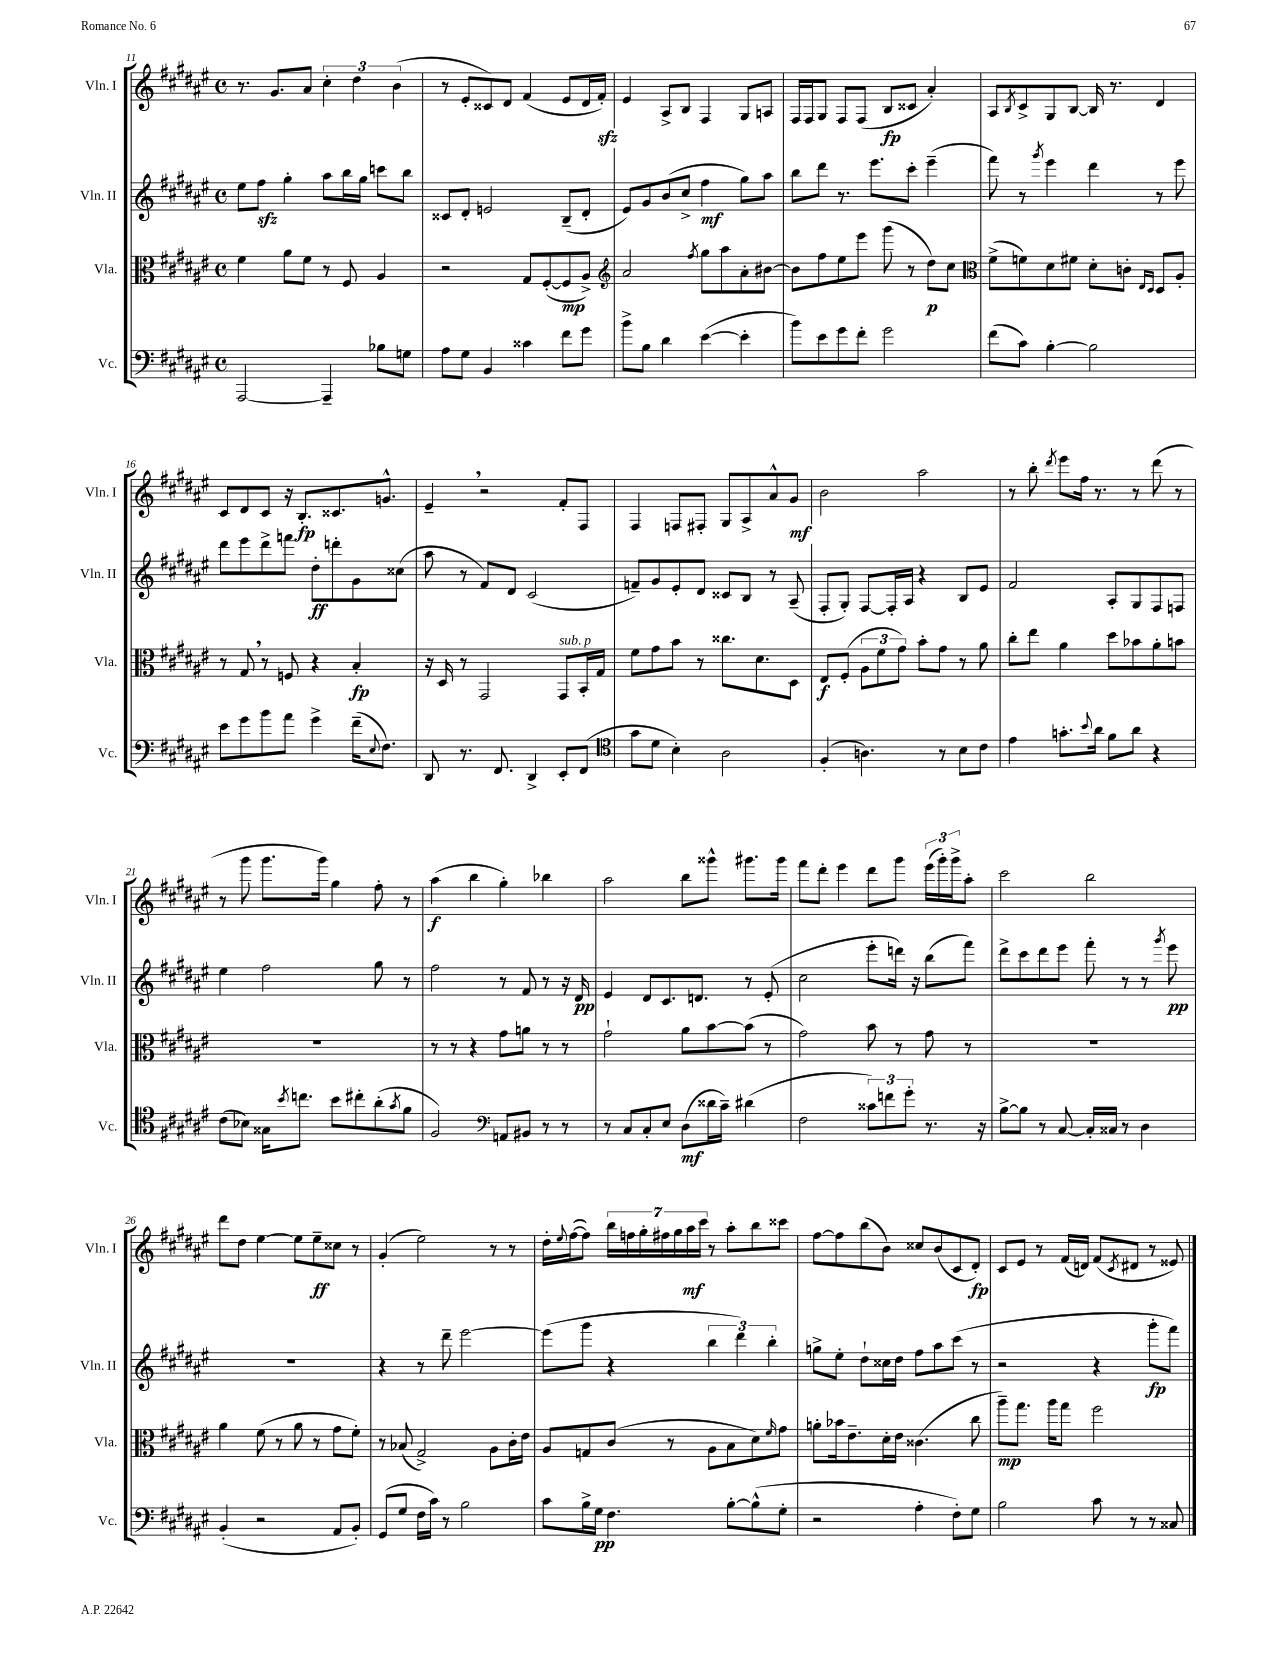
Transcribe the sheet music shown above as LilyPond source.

<<
\new StaffGroup <<
\new Staff = "s0" \with { instrumentName = "Vln. I" shortInstrumentName = "Vln. I" } {
    \clef treble \key fis \major \defaultTimeSignature \time 4/4
    r8. gis'8. ais'8 \tuplet 3/2 { cis''4-. dis''4 b'4( } |
    r8 eis'8-. cisis'8) dis'8 fis'4( eis'8 dis'16 fis'16-.\sfz) |
    eis'4 ais8-> b8 fis4 gis8 a8 |
    fis16 fis16 gis8 fis8 fis8( b8\fp cisis'8 ais'4-.) |
    ais8 \acciaccatura { b8 } cis'8-> gis8 b8~ b16 r8. dis'4 |
    cis'8 dis'8 cis'8 r16 b8.-.\fp cisis'8. g'8.-^ |
    eis'4-- \breathe r2 fis'8-. fis8 |
    fis4 f8 fis8-. gis8 ais8-> ais'8-^ gis'8\mf |
    b'2 ais''2 |
    r8 b''8-. \acciaccatura { dis'''8 } eis'''8 fis''16 r8. r8 dis'''8( r8 |
    r8 gis'''8 gis'''8. gis'''16) gis''4 fis''8-. r8 |
    ais''4\f( b''4 gis''4-.) bes''4 |
    ais''2 b''8 gisis'''8-^ gis'''8. gis'''16 |
    fis'''8 dis'''8-. eis'''4 dis'''8 gis'''8 \tuplet 3/2 { eis'''16( gis'''16-.) gis'''16-> } ais''8-. |
    cis'''2 b''2 |
    dis'''8 dis''8 eis''4~ eis''8 eis''8--\ff cisis''8 r8 |
    gis'4-.( eis''2) r8 r8 |
    dis''16-. \appoggiatura { eis''8 } fis''16~( fis''8) \tuplet 7/4 { b''16 f''16 gis''16-. fis''16 gis''16 ais''16\mf cis'''16 } r8 ais''8-. b''8 cisis'''8 |
    fis''8~ fis''8 b''8( b'8) cisis''8 b'8( cis'8 dis'8-.\fp) |
    cis'8 eis'8 r8 fis'16( d'16) fis'8( \acciaccatura { cis'8 } dis'8 r8 eisis'8) \bar "|." |
}
\new Staff = "s1" \with { instrumentName = "Vln. II" shortInstrumentName = "Vln. II" } {
    \clef treble \key fis \major \defaultTimeSignature \time 4/4
    eis''8 fis''8\sfz gis''4-. ais''8 b''16 gis''16 c'''8 b''8 |
    cisis'8 dis'8-. e'2 b8--( dis'8-. |
    eis'8) gis'8 b'8( cis''8-> fis''4\mf gis''8) ais''8 |
    b''8 dis'''8 r8. eis'''8. cis'''8-. eis'''4--( |
    fis'''8) r8 \acciaccatura { gis'''8 } eis'''4 dis'''4 r8 eis'''8 |
    dis'''8 eis'''8 dis'''8-> f'''8 dis''8-.\ff d'''8-. gis'8 cisis''8( |
    ais''8 r8 fis'8) dis'8 cis'2( |
    f'8--) gis'8 eis'8-. dis'8 cisis'8 b8 r8 ais8--( |
    fis8-. gis8-.) fis8~ fis16-. ais16 r4 b8 eis'8 |
    fis'2 ais8-. gis8 fis8 f8 |
    eis''4 fis''2 gis''8 r8 |
    fis''2 r8 fis'8 r8 r16 dis'16\pp |
    eis'4 dis'8 cis'8. d'8. r8 eis'8-.( |
    cis''2 eis'''8-. d'''16) r16 b''8( fis'''8) |
    dis'''8-> cis'''8 dis'''8 eis'''8 fis'''8-. r8 r8 \acciaccatura { gis'''8 } eis'''8\pp |
    R1 |
    r4 r8 dis'''8-- eis'''2~ |
    eis'''8( gis'''8 r4 \tuplet 3/2 { b''4 dis'''4) b''4-. } |
    g''8-> eis''8-. dis''8-! cisis''16 dis''16 fis''8 ais''8 cis'''8( r8 |
    r2 r4 gis'''8-.\fp fis'''8) \bar "|." |
}
\new Staff = "s2" \with { instrumentName = "Vla." shortInstrumentName = "Vla." } {
    \clef alto \key fis \major \defaultTimeSignature \time 4/4
    fis'4 ais'8 fis'8 r8 fis8 ais4 |
    r2 gis8 fis8~-.( fis8\mp ais8->) |
    \clef treble ais'2 \acciaccatura { fis''8 } gis''8 ais''8 ais'8-. bis'8~ |
    bis'8 fis''8 eis''8 eis'''8 gis'''8( r8 dis''8\p) cis''8 |
    \clef alto fis'8->( f'8) dis'8 fis'8 dis'8-. c'8-. \grace { eis16 dis16 } dis8 ais8-. |
    r8 gis8 \breathe r8 f8 r4 b4-.\fp |
    r16 dis16 r8 gis,2 gis,8^\markup { \italic "sub. p" } b,16-. gis16 |
    fis'8 gis'8 b'8 r8 cisis''8. dis'8. dis8 |
    eis8\f fis8-.( \tuplet 3/2 { ais8 fis'8 gis'8) } b'8-. gis'8 r8 ais'8 |
    cis''8-. eis''8 ais'4 dis''8 bes'8 ais'8-. b'8 |
    R1 |
    r8 r8 r4 gis'8 a'8 r8 r8 |
    gis'2-! ais'8 b'8~ b'8( r8 |
    gis'2) b'8 r8 gis'8 r8 |
    R1 |
    ais'4 fis'8( r8 ais'8 r8 gis'8 fis'8-.) |
    r8 bes8( gis2->) ais8 cis'16-. eis'16 |
    ais8 g8 cis'8( r8 ais8 b8 dis'8) \grace { fis'16 } gis'8 |
    a'8-. bes'16 eis'8.-- dis'16-. eis'16 cisis'4.( cis''8 |
    ais''8--\mp) gis''8. ais''16 gis''8 fis''2 \bar "|." |
}
\new Staff = "s3" \with { instrumentName = "Vc." shortInstrumentName = "Vc." } {
    \clef bass \key fis \major \defaultTimeSignature \time 4/4
    ais,,2~ ais,,4-- bes8 g8 |
    ais8 gis8 b,4 cisis'4 fis'8 gis'8 |
    b'8-> b8 dis'4 eis'4~( eis'4-. |
    b'8) eis'8 gis'8 fis'8-. gis'2 |
    fis'8( cis'8) b4~-. b2 |
    eis'8 gis'8 b'8 ais'8 gis'4-> fis'16--( \appoggiatura { eis8 } fis8.) |
    dis,8 r8. fis,8. dis,4-> eis,8-. fis,8( |
    \clef tenor gis'8 dis'8 b4-.) ais2 |
    fis4-.( a4.) r8 b8 cis'8 |
    eis'4 g'8.-. \appoggiatura { b'8 } ais'16 fis'8 ais'8 r4 |
    cis'8( bes8) gisis16 \acciaccatura { b'8 } c''8. b'8 cis''8-. ais'8-.( \acciaccatura { gis'8 } fis'8 |
    fis2) \clef bass a,8 bis,8 r8 r8 |
    r8 cis8 cis8-. eis8 dis8\mf( disis'16 cis'16--) dis'4( |
    fis2 \tuplet 3/2 { cisis'8) f'8 gis'8-. } r8. r16 |
    b8~-> b8 r8 cis8~ cis16-. cisis16 r8 dis4 |
    b,4-.( r2 ais,8 b,8-.) |
    gis,8( gis8 fis16 cis'16) r8 b2 |
    cis'8 b16-> gis16\pp fis4. b8~-. b8-^( gis8-. |
    r2 ais4-. fis8-.) gis8 |
    b2 cis'8 r8 r8 cisis8 \bar "|." |
}
>>
>>
\layout { \context { \Score currentBarNumber = #11 } }
